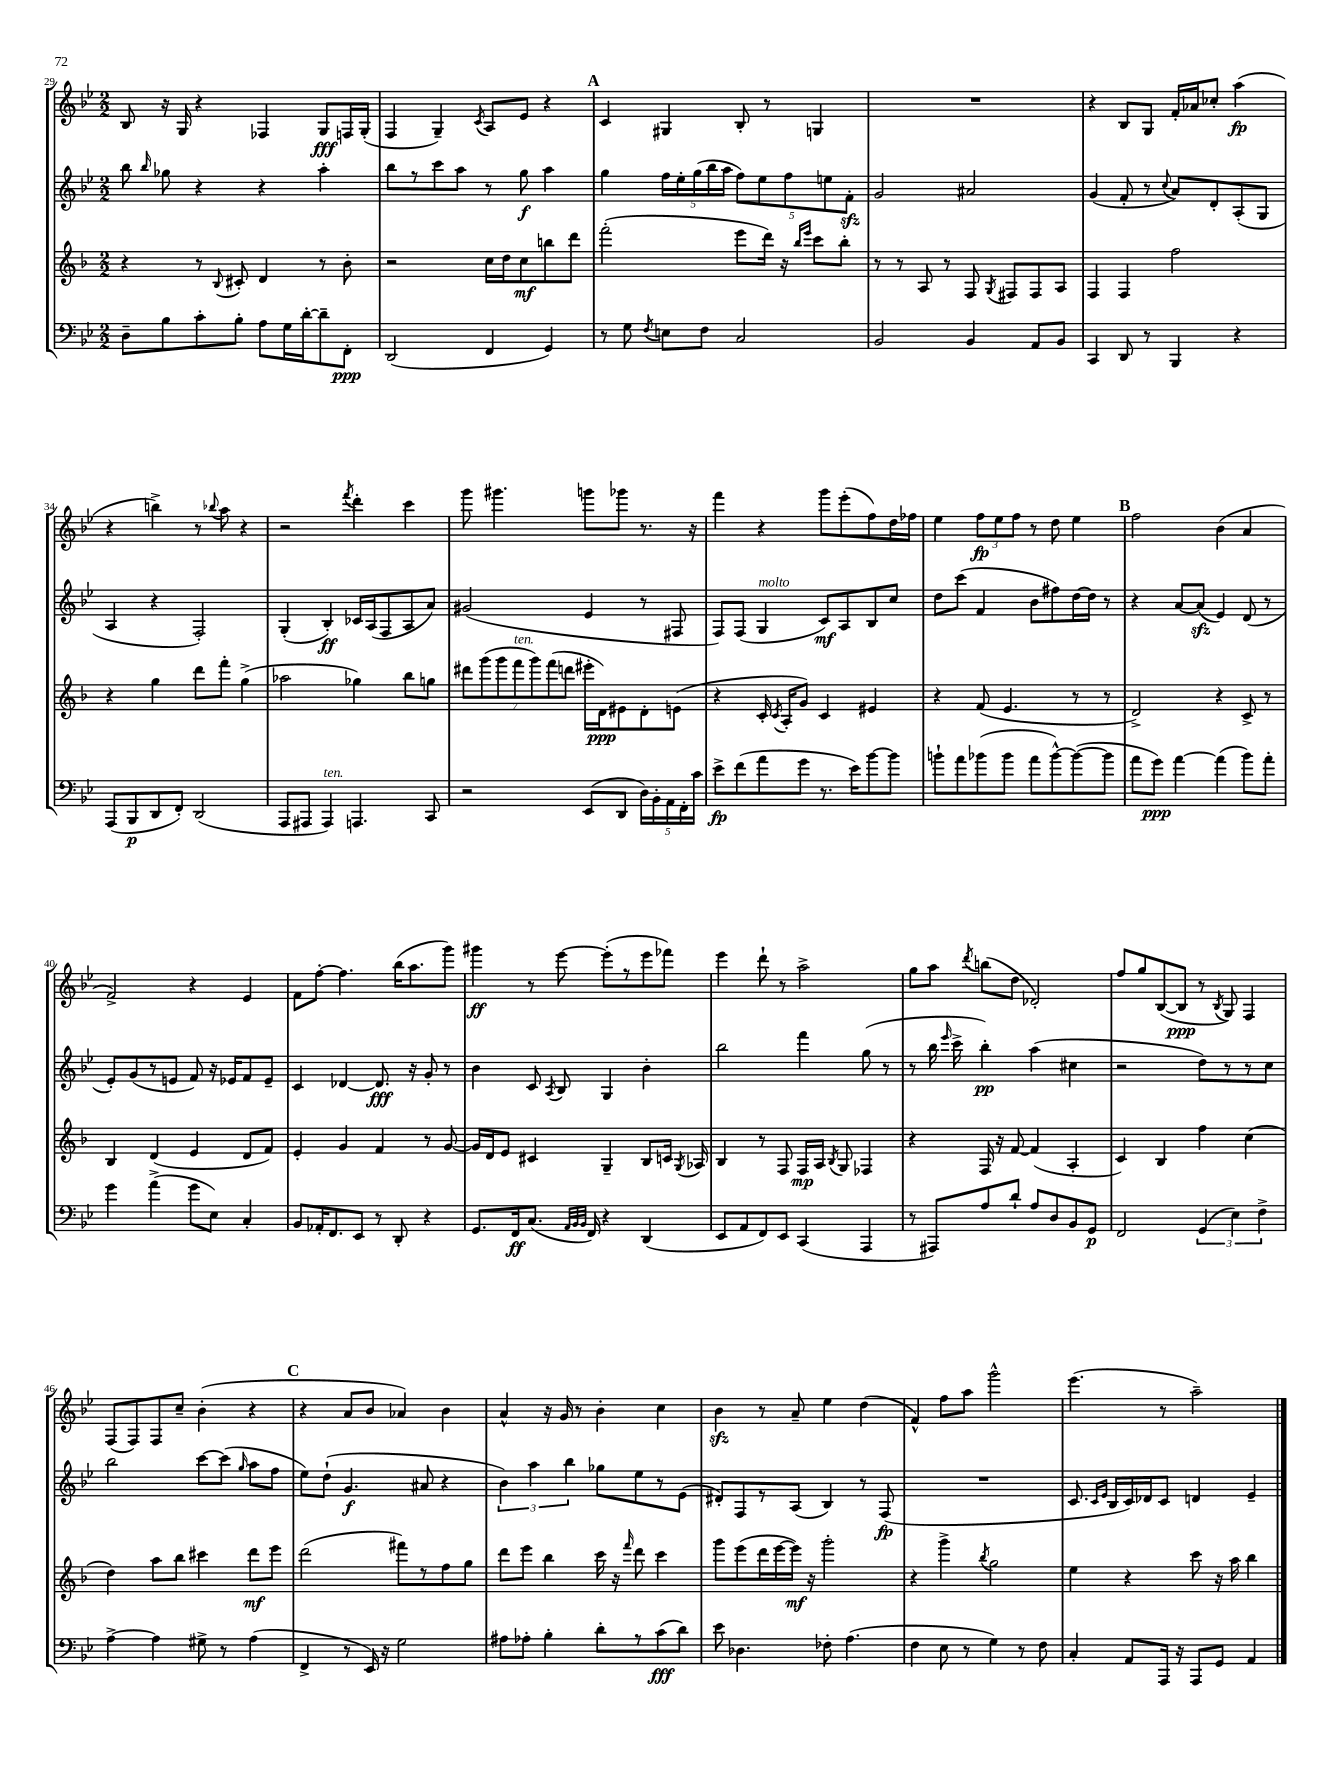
<<
\new StaffGroup <<
\new Staff = "s0" {
    \clef treble \key bes \major \numericTimeSignature \time 2/2
    \autoBeamOff bes8 r16 g16 r4 fes4 g8[\fff f16 g16]-.( |
    f4 g4--) \acciaccatura { c'8 } a8[ ees'8] r4 |
    \mark \markup { \bold "A" } c'4 gis4 bes8-. r8 g4 |
    R1 |
    r4 bes8[ g8] f'16[-. aes'16 ces''8]-. a''4\fp( |
    r4 b''4->) r8 \appoggiatura { bes''8 } a''8 r4 |
    r2 \acciaccatura { f'''8 } d'''4-. c'''4 |
    g'''8 gis'''4. g'''8[ ges'''8] r8. r16 |
    f'''4 r4 g'''8[ ees'''8-.( f''8) d''16 fes''16] |
    ees''4 \tuplet 3/2 { f''8[\fp ees''8 f''8] } r8 d''8 ees''4 |
    \mark \markup { \bold "B" } f''2 bes'4( a'4 |
    f'2->) r4 ees'4 |
    f'8[ f''8]~-. f''4. bes''16[( a''8. g'''8]) |
    gis'''4\ff r8 ees'''8~ ees'''8[-.( r8 ees'''8 fes'''8]) |
    ees'''4 d'''8-! r8 a''2-> |
    g''8[ a''8] \acciaccatura { d'''8 } b''8[( d''8] des'2-.) |
    f''8[ g''8 bes8~( bes8]\ppp r8 \acciaccatura { bes8 } g8) f4 |
    f8[( f8) f8 c''8]-- bes'4-.( r4 |
    \mark \markup { \bold "C" } r4 a'8[ bes'8] aes'4) bes'4 |
    a'4-^ r16 g'16 r8 bes'4-. c''4 |
    bes'4\sfz r8 a'8-- ees''4 d''4( |
    f'4-^) f''8[ a''8] g'''2-^ |
    ees'''4.( r8 a''2--) \bar "|." |
}
\new Staff = "s1" {
    \clef treble \key bes \major \numericTimeSignature \time 2/2
    \autoBeamOff bes''8 \grace { bes''16 } ges''8 r4 r4 a''4-. |
    bes''8[ r8 c'''8 a''8] r8 g''8\f a''4 |
    \mark \markup { \bold "A" } g''4 \tuplet 5/4 { f''16[ ees''16-. g''16( bes''16 a''16] } \tuplet 5/4 { f''8[) ees''8 f''8 e''8 f'8]-.\sfz } |
    g'2 ais'2 |
    g'4( f'8-. r8 \appoggiatura { c''8 } a'8[) d'8-. a8-.( g8] |
    a4 r4 f2-.) |
    g4-.( bes4-.\ff) ces'16[ a16( f8 a8 a'8]) |
    gis'2( ees'4 r8 fis8 |
    f8[) f8]( g4^\markup { \italic "molto" } c'8[\mf) a8 bes8 c''8] |
    d''8[ c'''8]( f'4 bes'8[ fis''8) d''16~ d''16] r8 |
    \mark \markup { \bold "B" } r4 a'8[~ a'8]\sfz( ees'4) d'8( r8 |
    ees'8[-.) g'8( r8 e'8] f'8) r16 ees'16[ f'8 ees'8]-- |
    c'4 des'4~ des'8.\fff r16 g'8-. r8 |
    bes'4 c'8 \acciaccatura { a8 } bes8 g4 bes'4-. |
    bes''2 f'''4 g''8( r8 |
    r8 bes''16 \grace { ees'''16 } c'''16-> bes''4-.\pp) a''4( cis''4 |
    r2 d''8[) r8 r8 c''8] |
    bes''2 c'''8[~ c'''8]( \grace { g''16 } a''8[ f''8] |
    \mark \markup { \bold "C" } ees''8[) d''8]-!( g'4.\f ais'8 r4 |
    \tuplet 3/2 { bes'4) a''4 bes''4 } ges''8[ ees''8 r8 ees'8]( |
    dis'8[-.) f8 r8 a8]( bes4) r8 f8\fp( |
    R1 |
    c'8. \grace { c'16[ ees'16] } bes16[ c'16) des'16 c'8] d'4 ees'4-- \bar "|." |
}
\new Staff = "s2" {
    \clef treble \key f \major \numericTimeSignature \time 2/2
    \autoBeamOff r4 r8 \appoggiatura { bes8 } cis'8-. d'4 r8 bes'8-. |
    r2 c''16[ d''16 c''8\mf b''8 d'''8] |
    \mark \markup { \bold "A" } f'''2-.( e'''8[ d'''16]) r16 \grace { bes''16[ e'''16] } c'''8[ bes''8]-. |
    r8 r8 a8 r8 f8 \acciaccatura { g8 } fis8[ fis8 a8] |
    f4 f4 f''2 |
    r4 g''4 d'''8[ f'''8]-. g''4->( |
    aes''2 ges''4) bes''8[ g''8] |
    \tuplet 7/4 { dis'''8[ g'''8( g'''8 f'''8^\markup { \italic "ten." } g'''8) f'''8( d'''8] } eis'''16[-. d'16\ppp) eis'8 d'8-. e'8]( |
    r4 c'16-. \acciaccatura { c'8 } a16[-. g'8]) c'4 eis'4 |
    r4 f'8( e'4. r8 r8 |
    \mark \markup { \bold "B" } d'2->) r4 c'8-> r8 |
    bes4 d'4( e'4 d'8[ f'8]) |
    e'4-. g'4 f'4 r8 g'8~ |
    g'16[ d'16 e'8] cis'4 g4-- bes8[ c'16] \acciaccatura { g8 } aes16 |
    bes4 r8 f8 f16[\mp a16] \acciaccatura { bes8 } g8 fes4 |
    r4 f16 r16 f'8~ f'4( a4-. |
    c'4) bes4 f''4 c''4( |
    d''4) a''8[ bes''8] cis'''4 d'''8[\mf e'''8] |
    \mark \markup { \bold "C" } d'''2( fis'''8[) r8 f''8 g''8] |
    d'''8[ e'''8] bes''4 c'''16 r16 \grace { f'''16 } d'''8 c'''4 |
    g'''8[ e'''8( d'''16 e'''16~ e'''16]\mf) r16 g'''2-. |
    r4 g'''4-> \acciaccatura { bes''8 } g''2 |
    e''4 r4 c'''8 r16 a''16 bes''4 \bar "|." |
}
\new Staff = "s3" {
    \clef bass \key bes \major \numericTimeSignature \time 2/2
    \autoBeamOff d8[-- bes8 c'8-. bes8]-. a8[ g16 d'16~-. d'8-- f,8]-.\ppp |
    d,2( f,4 g,4) |
    \mark \markup { \bold "A" } r8 g8 \acciaccatura { f8 } e8[ f8] c2 |
    bes,2 bes,4 a,8[ bes,8] |
    c,4 d,8 r8 bes,,4 r4 |
    a,,8[( bes,,8\p d,8 f,8]-.) d,2( |
    a,,8[ ais,,8] ais,,4^\markup { \italic "ten." }) a,,4. c,8 |
    r2 ees,8[( d,8] \tuplet 5/4 { d16[) bes,16-. a,16 f,16-. c'16] } |
    ees'8[->\fp f'8( a'8 g'8] r8. ees'16[) bes'8~ bes'8] |
    b'8[-! a'8 bes'8( bes'8] a'8[ bes'8~-^) bes'8~( bes'8] |
    \mark \markup { \bold "B" } a'8[ g'8]\ppp) a'4~ a'4( bes'8[) a'8]-. |
    g'4 a'4->( g'8[ ees8]) c4-. |
    bes,8[ aes,16-. f,8. ees,8] r8 d,8-. r4 |
    g,8.[ f,16\ff c8.]( \grace { a,32[ bes,32 bes,32] } f,16) r4 d,4( |
    ees,8[ a,8 f,8) ees,8] c,4( a,,4 |
    r8 ais,,8[) a8 d'8]-! a8[ d8 bes,8 g,8]\p |
    f,2 \tuplet 3/2 { g,4( ees4) f4-> } |
    a4~-> a4 gis8-> r8 a4( |
    \mark \markup { \bold "C" } f,4-> r8 ees,16) r16 g2 |
    ais8[ aes8]-. bes4-. d'8[-. r8 c'8\fff( d'8]) |
    ees'8 des4. fes8-. a4.( |
    f4 ees8 r8 g4) r8 f8 |
    c4-. a,8[ a,,16] r16 a,,8[ g,8] a,4 \bar "|." |
}
>>
>>
\layout { \context { \Score currentBarNumber = #29 } }
